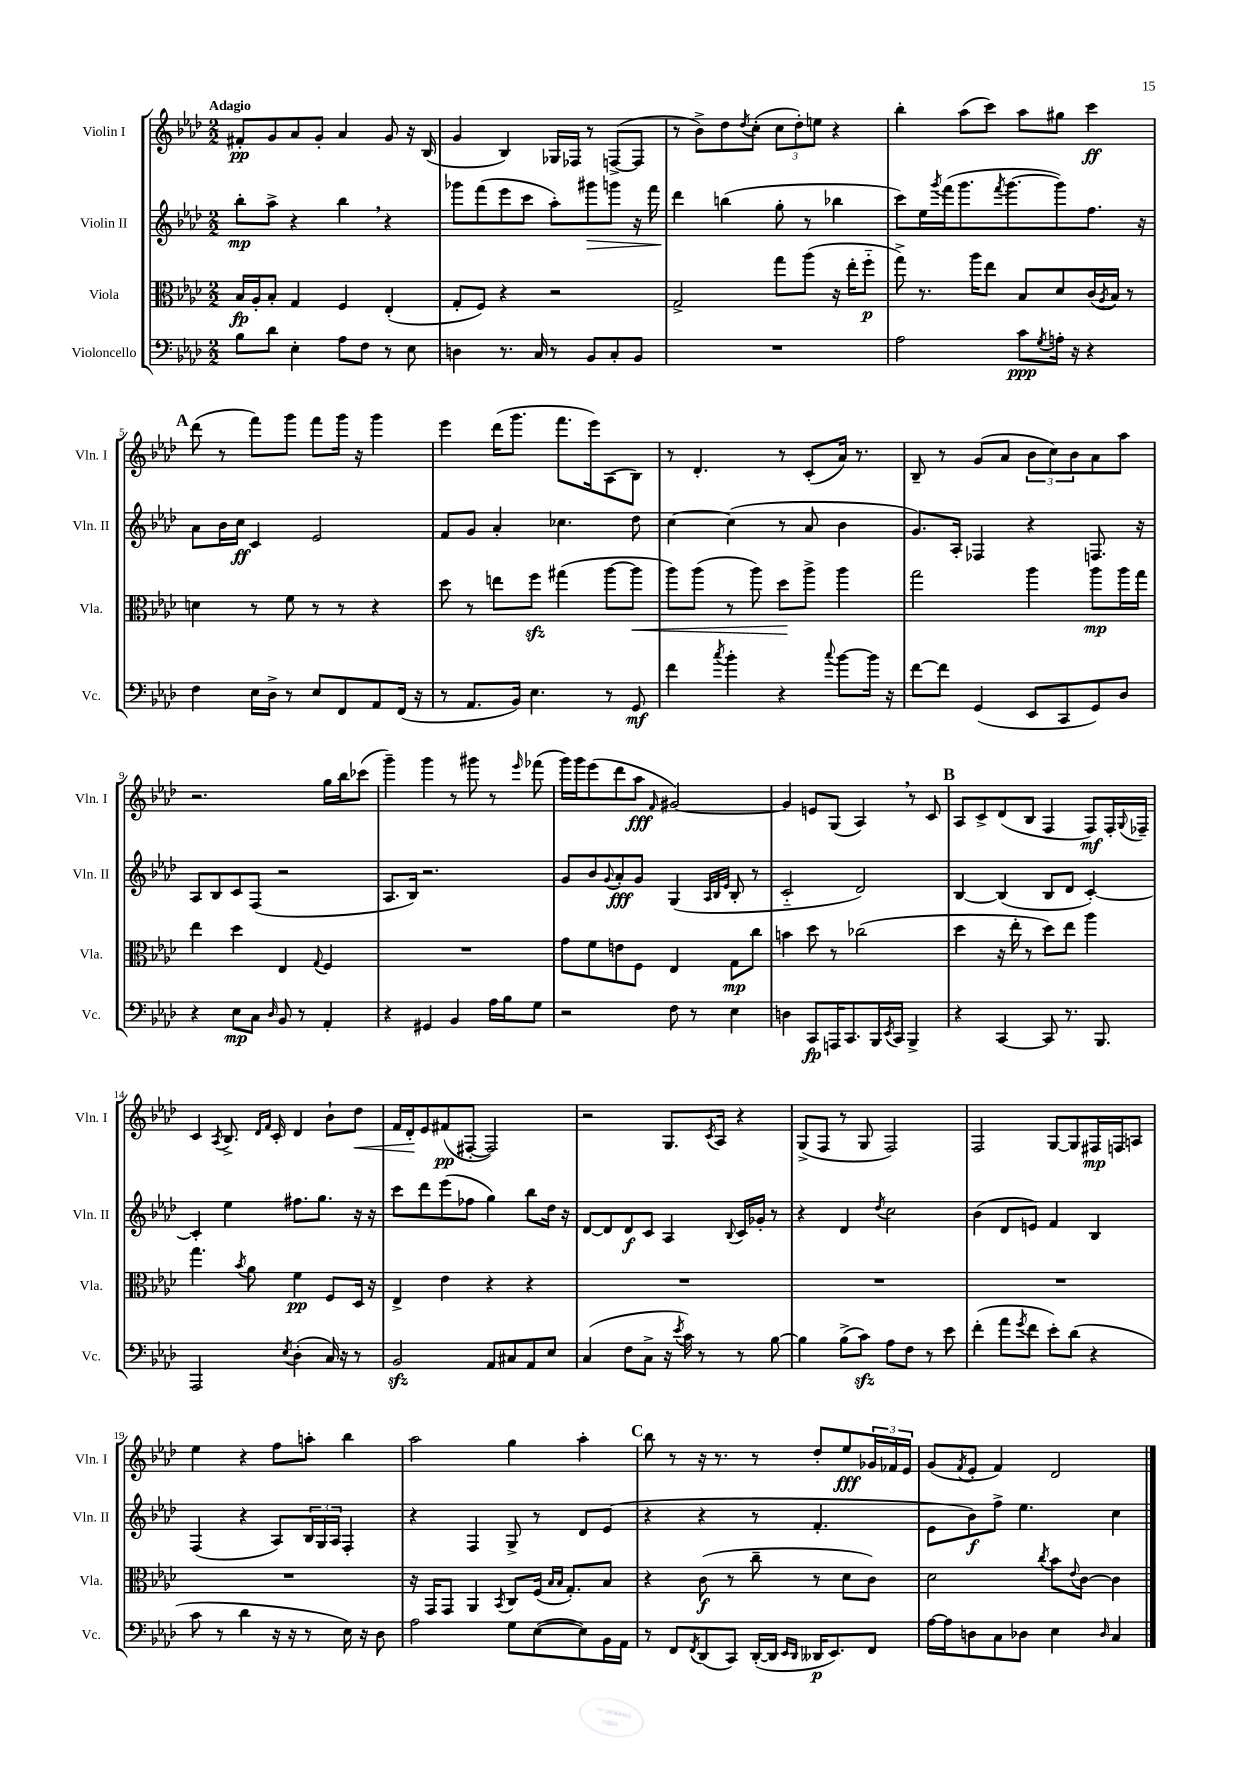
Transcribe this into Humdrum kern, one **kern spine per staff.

**kern	**kern	**kern	**kern
*staff4	*staff3	*staff2	*staff1
*clefF4	*clefC3	*clefG2	*clefG2
*k[b-e-a-d-]	*k[b-e-a-d-]	*k[b-e-a-d-]	*k[b-e-a-d-]
*M2/2	*M2/2	*M2/2	*M2/2
8B-	16B-	8bb-'	8f#'
.	16A-'	.	.
8d-	8B-'	8aa-^	8g
4E-'	4G	4r	8a-
.	.	.	8g'
8A-	4F	4bb-	4a-
8F	.	.	.
8r	(4E-'	4r	8g
8E-	.	.	16r
.	.	.	(16B-
=	=	=	=
4D	8G'	8ggg-	4g
.	8F)	(8fff	.
8.r	4r	8eee-	4B-)
.	.	8ccc	.
16C	.	.	.
8r	2r	8aa-')	16G-
.	.	.	16F-
8BB-	.	8ggg#	8r
8C'	.	8ggg	([8F^
8BB-	.	16r	8F]
.	.	16fff	.
=	=	=	=
1r	2G^	4ddd-	8r
.	.	.	8b-^)
.	.	(4bb	8dd-
.	.	.	8qdd-
.	.	.	(8cc'
.	8gg	8gg'	12cc
.	.	.	12dd-')
.	(8aa-	8r	.
.	.	.	12ee
.	16r	4bb-	4r
.	16ee-'	.	.
.	8ff'~	.	.
=	=	=	=
2A-	8gg^)	8ccc)	4bb-'
.	8.r	16ee-	.
.	.	8qggg	.
.	.	(16fff	.
.	.	8.ggg	(8aa-
.	16aa-	.	.
.	8ee-	.	8ccc)
.	.	8qfff	.
.	.	[8.ggg	.
8c	8B-	.	8aa-
8qG	.	.	.
16A'	8d-	8ggg])	8gg#
16r	.	.	.
4r	(16c	8.ff	4ccc
.	8qA-	.	.
.	16B-)	.	.
.	8r	.	.
.	.	16r	.
=	=	=	=
4F	4d	8a-	(8ddd-
.	.	16b-	8r
.	.	16cc	.
16E-	8r	4c	8fff)
16D-^	.	.	.
8r	8f	.	8ggg
8E-	8r	2e-	8fff
8FF	8r	.	16ggg
.	.	.	16r
8AA-	4r	.	4ggg
(16FF	.	.	.
16r	.	.	.
=	=	=	=
8r	8dd-	8f	4eee-
8.AA-	8r	8g	.
.	8ee	4a-'	(16ddd-
16BB-)	.	.	8.ggg
4.E-	8ff	.	.
.	(4gg#	4.cc-	8.fff
.	.	.	16eee-)
8r	[8aa-	.	(8A-
8GG	8aa-]	8dd-	8B-)
=	=	=	=
4f	8aa-)	[4cc	8r
.	(8aa-	.	4.d-'
8qcc	.	.	.
4b-'	8r	(4cc]	.
.	8aa-)	.	.
4r	8dd-	8r	8r
.	8aa-^	8a-	(8c'
8qqcc	.	.	.
[8b-	4aa-	4b-	16a-)
.	.	.	8.r
16b-]	.	.	.
16r	.	.	.
=	=	=	=
[8f	2gg	8.g)	8B-~
8f]	.	.	8r
.	.	16A-'	.
(4GG	.	4F-	(8g
.	.	.	8a-
8EE-	4aa-	4r	12b-
.	.	.	12cc)
8CC	.	.	.
.	.	.	12b-
8GG)	8aa-	8.F	8a-
8D-	16aa-	.	8aa-
.	16gg	16r	.
=	=	=	=
4r	4ee-	8A-	2.r
.	.	8B-	.
8E-	4dd-	8c	.
8C	.	(8F	.
16qqD-	.	.	.
8BB-	4E-	2r	.
8r	.	.	.
.	8qqG	.	.
4AA-'	4F	.	16gg
.	.	.	16bb-
.	.	.	(8ccc-
=	=	=	=
4r	1r	8.A-	4ggg~)
.	.	16B-)	.
4GG#	.	2.r	4ggg
4BB-	.	.	8r
.	.	.	8ggg#
16A-	.	.	8r
16B-	.	.	.
.	.	.	16qqeee-
8G	.	.	(8fff-
=	=	=	=
2r	8g	8g	16ggg)
.	.	.	16ggg
.	8f	8b-	(8eee-
.	.	8qqg	.
.	8e	8a-'	8ddd-
.	8F	8g	8aa-
.	.	.	16qqf
8F	4E-	(4G	[2g#)
8r	.	.	.
.	.	32qqA-	.
.	.	32qqB-	.
.	.	32qqe-	.
4E-	8G	8B-'	.
.	8cc	8r	.
=	=	=	=
4D	4b	2c'~	4g#]
8CC	8dd-	.	8e
16AAA	8r	.	(8G
8.CC	.	.	.
.	(2cc-	2d-)	4A-)
16BBB-	.	.	.
8qEE-	.	.	.
16CC	.	.	.
4BBB-^	.	.	8r
.	.	.	8c
=	=	=	=
4r	4dd-	[4B-	8A-
.	.	.	8c^
[4CC	16r	(4B-]	(8d-
.	16ee-'	.	.
.	8r	.	8B-
8CC]	8dd-)	8B-	4F
8.r	8ee-	8d-	.
.	4aa-	[4c')	8F)
8.BBB-	.	.	.
.	.	.	16F'
.	.	.	8qqG
.	.	.	16F-~
=	=	=	=
2AAA-	4.gg	4c']	4c
.	.	.	8qA-
.	.	4ee-	8.B-^
.	8qb-	.	.
.	8a-	.	.
.	.	.	16qqd-
.	.	.	16qqf
.	.	.	16c'
8qE-	.	.	.
(4D-'	4f	8.ff#	4d-
.	.	8.gg	.
16C)	8F	.	8b-`
16r	.	.	.
8r	16D-	16r	8dd-
.	16r	16r	.
=	=	=	=
2BB-	4E-^	8ccc	16f
.	.	.	16d-'
.	.	8ddd-	8e-
.	4e-	(8eee-	(8f#
.	.	8ff-	[8F#'
8AA-	4r	4gg)	2F#])
8C#	.	.	.
8AA-	4r	8bb-	.
8E-	.	16dd-	.
.	.	16r	.
=	=	=	=
(4C	1r	[8d-	2r
.	.	8d-]	.
8F	.	8d-	.
8C^	.	8c	.
16r	.	4A-	8.G
8qe-	.	.	.
16c)	.	.	.
8r	.	.	.
.	.	.	8qc
.	.	.	16A-
.	.	8qqB-	.
8r	.	16c	4r
.	.	16g-'	.
[8B-	.	8r	.
=	=	=	=
4B-]	1r	4r	(8G^
.	.	.	8F
(8B-^	.	4d-	8r
8c)	.	.	8G
.	.	8qdd-	.
8A-	.	2cc	2F)
8F	.	.	.
8r	.	.	.
8e-	.	.	.
=	=	=	=
(4f'	1r	(4b-	2F
8a-	.	8d-	.
8qg	.	.	.
8f	.	8e)	.
8e-')	.	4f	[8G
(8d-	.	.	8G]
4r	.	4B-	16F#
.	.	.	16F
.	.	.	8A
=	=	=	=
8c	1r	(4F	4ee-
8r	.	.	.
4d-	.	4r	4r
16r	.	8A-)	8ff
16r	.	.	.
8r	.	24B-	8aa'
.	.	24G	.
.	.	24A-	.
16E-)	.	4F'	4bb-
16r	.	.	.
8D-	.	.	.
=	=	=	=
2A-	16r	4r	2aa-
.	16GG	.	.
.	8GG	.	.
.	4AA-	4F	.
.	8qBB-	.	.
8G	8C	8G^	4gg
([8E-	(16F	8r	.
.	16qqB-	.	.
.	16qqB-	.	.
.	8.G')	.	.
8E-])	.	8d-	4aa-'
16BB-	8B-	(8e-	.
16AA-	.	.	.
=	=	=	=
8r	4r	4r	8bb-
8FF	.	.	8r
8qFF	.	.	.
(8DD-	(8c	4r	16r
.	.	.	8.r
8CC)	8r	.	.
([16DD-'	8cc~	8r	8r
16DD-]	.	.	.
16qqEE-	.	.	.
16qqDD-	.	.	.
16DD--	8r	4.f'	8dd-'
8.EE-)	.	.	.
.	8d-	.	8ee-
8FF	8c)	.	24g-
.	.	.	24f-
.	.	.	24e-
=	=	=	=
[16A-	2d-	8e-	(8g
16A-]	.	.	.
.	.	.	8qf
8D	.	8b-)	8e-'
8C	.	8ff^	4f)
8D-	.	4.ee-	.
.	8qcc	.	.
4E-	8b-	.	2d-
.	8qqe-	.	.
.	[8c	.	.
16qqD-	.	.	.
4C	4c]	4cc	.
==	==	==	==
*-	*-	*-	*-
